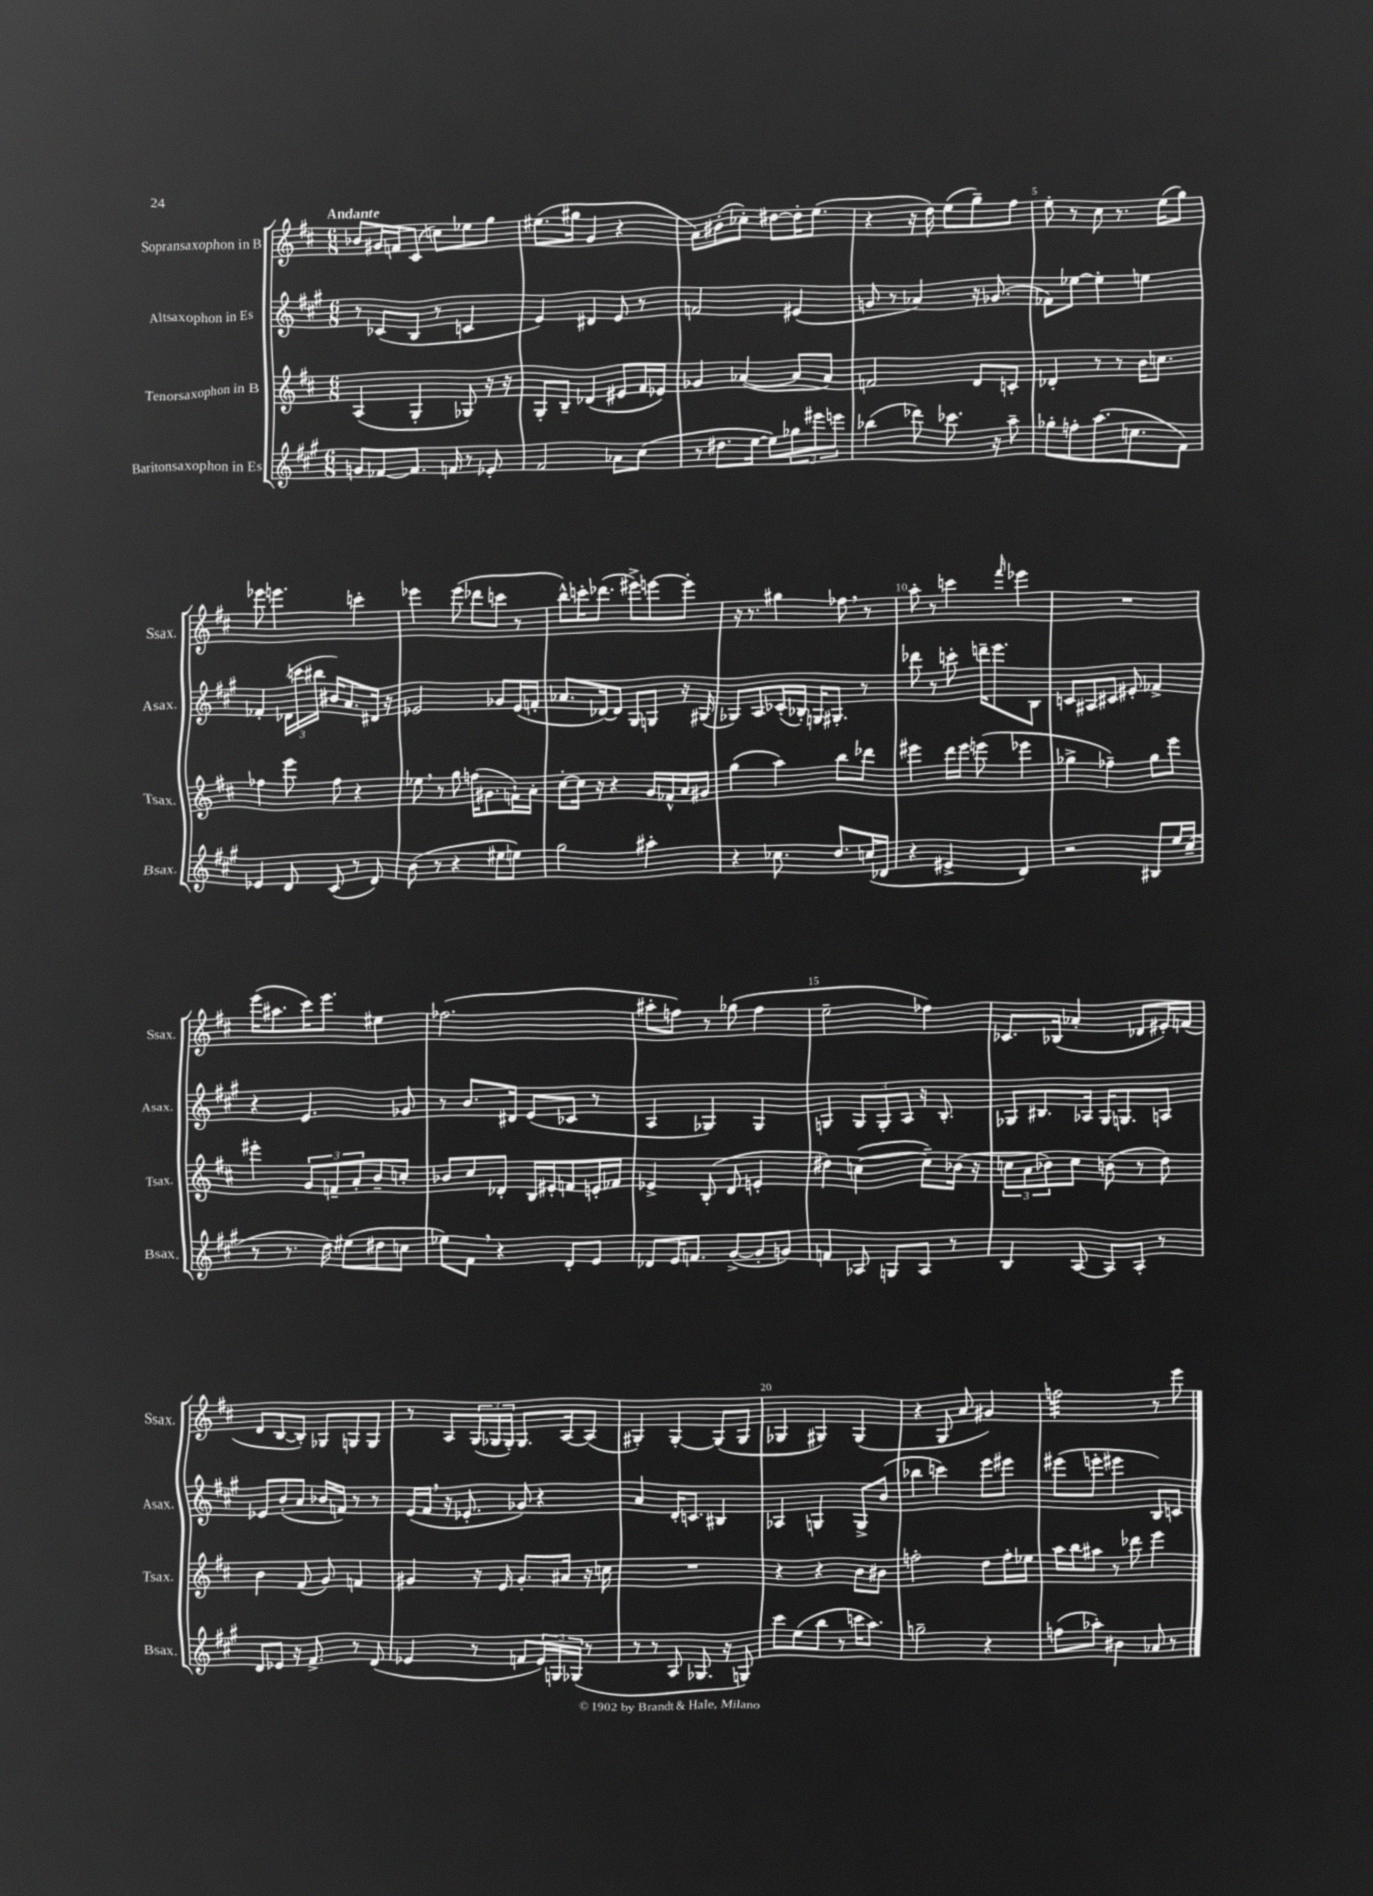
<<
\new StaffGroup <<
\new Staff = "s0" \with { instrumentName = "Sopransaxophon in B" shortInstrumentName = "Ssax." } {
    \clef treble \key d \major \numericTimeSignature \time 6/8 \tempo "Andante"
    bes'8 gis'16 f'16 cis'8( c''8) ees''8 g''8 |
    eis''8.( gis''16 g'4 r4 |
    a'8) bis'8-.( ces''8-.) dis''8~ dis''16-. e''8.( |
    r4 r16 d''16) e''8( g''8--) fis''8 |
    e''8-. r8 cis''8 r8. e''16( g''8) |
    ees'''8 e'''4. c'''4-. |
    ees'''4 ees'''8( des'''8 c'''8 r8 |
    b''8-^) c'''16-. des'''8.( eis'''8->) e'''8~ e'''8-. |
    r16 r8. gis''4 fes''8 \breathe r8 |
    a''8-. r8 c'''4 \grace { fis'''16 } ees'''4 |
    R2. |
    e'''16( ais''8. cis'''16) e'''8. eis''4 |
    fes''2.( |
    ais''8-. f''8) r8 ges''8( f''4 |
    e''2-- fes''4) |
    ces'8. bes16( aes'4-. des'8 eis'16-.) f'16( |
    d'8 b8~ b8-.) ges8 g8 g8 |
    r8 a8 \tuplet 3/2 { g16( ges16 ges16-.) } ges8. a16~ a8( |
    gis4-.) gis4~-. gis8( gis8 |
    ges4 gis4) gis4( |
    r4 g8 a'8 gis'4) |
    f''2:32 r8 e'''8 \bar "|." |
}
\new Staff = "s1" \with { instrumentName = "Altsaxophon in Es" shortInstrumentName = "Asax." } {
    \clef treble \key a \major \numericTimeSignature \time 6/8
    r8 ces'8( b8 r8 c'4 |
    e'4) dis'4 e'8 r8 |
    f'2 eis'4( |
    g'8 r8 aes'4) r16 ges'8.( |
    fes'8) ees''8~ ees''4-. e''4 |
    fes'4-. \tuplet 3/2 { des'16( c'''16 bis''16 } bis'16) a'8. dis'16 r16 |
    ees'2 ges'8 ees'16( f'16-. |
    aes'8. des'16~) des'8 gis8 g8 r16 gis16( |
    ges8) a8 ces'16-.( bes16-.) g16 gis8.-. r8 |
    des'''8 r8 c'''8-. d'''16-- e'''8. b8 |
    c'8 ais8 cis'8 eis'8-. fes'4-> |
    r4 e'4. ges'8 |
    r8 b'8. dis'16 e'8( ces'8 r8 |
    a4 ges4) ges4 |
    g4 \tuplet 3/2 { g8 g8-. a8 } r16 b8.-. |
    ges8 bis8. aes16 ges16 g8. a8 |
    ees'8 b'8-.( a'8 bes'16 f'16) r8 r8 |
    e'16( fis'16 \breathe r16 ees'8.-. ges'8) r4 |
    a'4 d'16-. c'8. bis4 |
    aes4 g4 g8-> b'8( |
    bes''4 c'''4) e'''8 eis'''8 |
    eis'''8( e'''8-. eis'''4 b8) c'8 \bar "|." |
}
\new Staff = "s2" \with { instrumentName = "Tenorsaxophon in B" shortInstrumentName = "Tsax." } {
    \clef treble \key d \major \numericTimeSignature \time 6/8
    a4( g4-. ges8) r16 r16 |
    g8-. b8-- des'4( eis'8 fis'16 ees'16) |
    ges'4 aes'4~( aes'8 aes'8) |
    f'2 d'8 c'8-. |
    des'4-. r8 r8 b'16 c''8. |
    fes''4 e'''8 fes''8 r4 |
    ees''8 \breathe r8 g''8 f''16( gis'8. f'16-!) a'16-. |
    cis''8~-. cis''16 r16 r4 g'16 fes'16-^ a'16 gis'16 |
    g''4( a''4) b''8 des'''8 |
    eis'''4 d'''16 eis'''16 e'''8( ees'''4 |
    ges''4-> fes''4--) ges''8 e'''8 |
    eis'''4-. \tuplet 3/2 { g'8 f'8-- a'8-. } b'8-- c''8-. |
    bes'8 cis''8 des'8-. b16 eis'16-. f'8 e'16-. fes'16 |
    ees'4-> b8-.( d'8 e'4-. |
    dis''4) c''4~( c''8--) bes'16( r16 |
    \tuplet 3/2 { c''8 a'8 bes'8) } c''8 b'8( r8 d''8) |
    b'4 fis'8( g'8) f'4 |
    gis'4 r16 e'16 gis'8.-. ais'16 r16 c''16 |
    R2. |
    r4 r4 b'8 bis'8 |
    f''2-. d''8 f''16-. ees''16 |
    a''16 b''16 ais''8 r8 des'''8 e'''4 \bar "|." |
}
\new Staff = "s3" \with { instrumentName = "Baritonsaxophon in Es" shortInstrumentName = "Bsax." } {
    \clef treble \key a \major \numericTimeSignature \time 6/8
    g'8 fes'8~ fes'8. f'16 r8 ees'8-. |
    fis'2 aes'8 cis''8( |
    r8 dis''8. e''16~ e''8) \tuplet 3/2 { ges''8 eis'''8 e'''8 } |
    bes''4( des'''8) ces'''8. r16 a''8-- |
    ges''8-. f''8-. a''8.( c''8. fis'8) |
    ees'4 d'8 cis'8( r8 d'8) |
    b'8( r8 r4 eis''8 e''8) |
    gis''2 ais''4-. |
    r4 ces''8. d''8. c''16( des'16 |
    r4 eis'4-> d'4) |
    r2 bis8 e''16 cis''16--( |
    r8 r8. d''16) eis''8( dis''8 c''8 |
    ees''8) fis'8 \breathe r4 d'8-. e'8 |
    des'8 e'16 f'8. gis'8~->( gis'8-. g'8) |
    f'4 aes8 g8 aes8 r8 |
    b4 a8~ a8 a8-. r8 |
    d'8 ees'8 r16 fis'8.-> r8 d'8( |
    ees'4 r8 f'8 \tuplet 3/2 { ees'16) g16 ges16( } r8 |
    r8 r8 a8 ges8. r16 g8) |
    cis'''8 e''8( b''8 r8 c'''16 a''8.) |
    g''2-- r4 |
    f''8( aes''8-.) bis'4 aes'8 r8 \bar "|." |
}
>>
>>
\layout { \context { \Score \override BarNumber.break-visibility = ##(#f #t #t) barNumberVisibility = #(every-nth-bar-number-visible 5) } }
